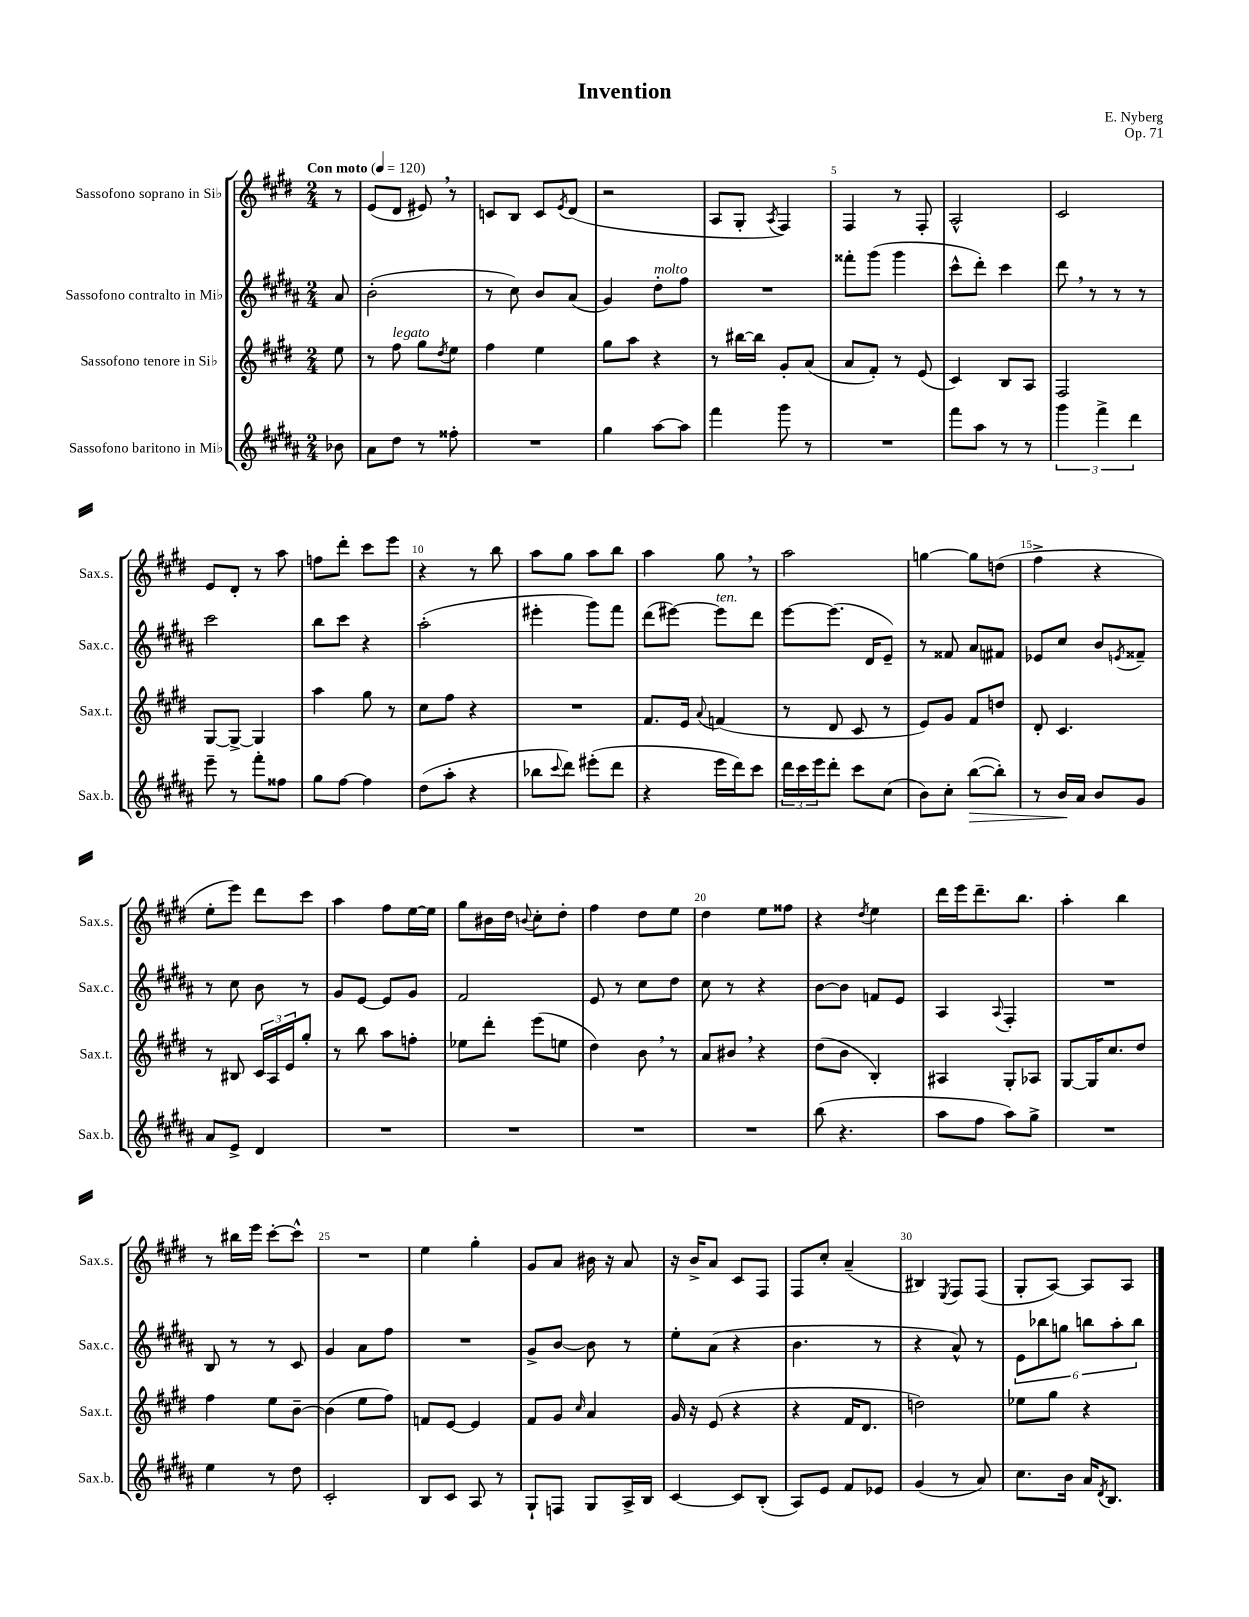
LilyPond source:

\header { title = "Invention" composer = "E. Nyberg" opus = "Op. 71" }
<<
\new StaffGroup <<
\new Staff = "s0" \with { instrumentName = "Sassofono soprano in Sib" shortInstrumentName = "Sax.s." } {
    \clef treble \key e \major \numericTimeSignature \time 2/4 \partial 8 \tempo "Con moto" 4 = 120
    r8 |
    e'8( dis'8 eis'8) \breathe r8 |
    c'8 b8 c'8 \acciaccatura { e'8 } dis'8( |
    r2 |
    a8 gis8-. \acciaccatura { a8 } fis4) |
    fis4 r8 fis8-. |
    a2-^ |
    cis'2 |
    e'8 dis'8-. r8 a''8 |
    f''8 dis'''8-. cis'''8 e'''8 |
    r4 r8 b''8 |
    a''8 gis''8 a''8 b''8 |
    a''4 gis''8 \breathe r8 |
    a''2 |
    g''4~ g''8 d''8( |
    fis''4-> r4 |
    e''8-. e'''8) dis'''8 cis'''8 |
    a''4 fis''8 e''16~ e''16 |
    gis''8 bis'16 dis''16 \appoggiatura { b'8 } cis''8-. dis''8-. |
    fis''4 dis''8 e''8 |
    dis''4 e''8 fisis''8 |
    r4 \acciaccatura { dis''8 } e''4 |
    dis'''16 e'''16 dis'''8.-- b''8. |
    a''4-. b''4 |
    r8 bis''16 e'''16 cis'''8~-. cis'''8-^ |
    R2 |
    e''4 gis''4-. |
    gis'8 a'8 bis'16 r16 a'8 |
    r16 b'16-> a'8 cis'8 fis8 |
    fis8 cis''8-. a'4--( |
    bis4) \acciaccatura { e8 } fis8 fis8( |
    gis8-. a8~) a8 a8 \bar "|." |
}
\new Staff = "s1" \with { instrumentName = "Sassofono contralto in Mib" shortInstrumentName = "Sax.c." } {
    \clef treble \key b \major \numericTimeSignature \time 2/4 \partial 8
    ais'8 |
    b'2-.( |
    r8 cis''8) b'8 ais'8( |
    gis'4) dis''8-.^\markup { \italic "molto" } fis''8 |
    R2 |
    fisis'''8-. gis'''8( gis'''4 |
    cis'''8-^ dis'''8-.) cis'''4 |
    dis'''8 \breathe r8 r8 r8 |
    cis'''2 |
    b''8 cis'''8 r4 |
    ais''2-.( |
    eis'''4-. gis'''8) fis'''8 |
    dis'''8( eis'''8~) eis'''8^\markup { \italic "ten." } dis'''8 |
    e'''8~ e'''8.( dis'16 e'8--) |
    r8 fisis'8 ais'8 fis'8 |
    ees'8 cis''8 b'8 \acciaccatura { e'8 } fisis'8-- |
    r8 cis''8 b'8 r8 |
    gis'8 e'8~ e'8 gis'8 |
    fis'2 |
    e'8 r8 cis''8 dis''8 |
    cis''8 r8 r4 |
    b'8~ b'8 f'8 e'8 |
    ais4 \appoggiatura { ais8 } fis4-. |
    R2 |
    b8 r8 r8 cis'8 |
    gis'4 ais'8 fis''8 |
    R2 |
    gis'8-> b'8~ b'8 r8 |
    e''8-. ais'8( r4 |
    b'4. r8 |
    r4 ais'8-^) r8 |
    \tuplet 6/4 { e'8 bes''8 g''8 b''8 ais''8-. b''8 } \bar "|." |
}
\new Staff = "s2" \with { instrumentName = "Sassofono tenore in Sib" shortInstrumentName = "Sax.t." } {
    \clef treble \key e \major \numericTimeSignature \time 2/4 \partial 8
    e''8 |
    r8 fis''8^\markup { \italic "legato" } gis''8 \acciaccatura { dis''8 } e''8 |
    fis''4 e''4 |
    gis''8 a''8 r4 |
    r8 bis''16~ bis''16 gis'8-. a'8( |
    a'8 fis'8-.) r8 e'8( |
    cis'4) b8 a8 |
    fis2 |
    gis8~ gis8~-> gis4 |
    a''4 gis''8 r8 |
    cis''8 fis''8 r4 |
    R2 |
    fis'8. e'16 \appoggiatura { a'8 } f'4( |
    r8 dis'8 cis'8 r8 |
    e'8) gis'8 fis'8 d''8 |
    dis'8-. cis'4. |
    r8 bis8 \tuplet 3/2 { cis'16 a16 e'16 } gis''8-. |
    r8 b''8 a''8 f''8-. |
    ees''8 dis'''8-. e'''8( e''8 |
    dis''4) b'8 \breathe r8 |
    a'8 bis'8 \breathe r4 |
    dis''8( b'8 b4-.) |
    ais4 gis8-. aes8 |
    gis8~ gis16 cis''8. dis''8 |
    fis''4 e''8 b'8~-- |
    b'4( e''8 fis''8) |
    f'8 e'8~ e'4 |
    fis'8 gis'8 \grace { cis''16 } a'4 |
    gis'16 r16 e'8( r4 |
    r4 fis'16 dis'8. |
    d''2) |
    ees''8 gis''8 r4 \bar "|." |
}
\new Staff = "s3" \with { instrumentName = "Sassofono baritono in Mib" shortInstrumentName = "Sax.b." } {
    \clef treble \key b \major \numericTimeSignature \time 2/4 \partial 8
    bes'8 |
    ais'8 dis''8 r8 fisis''8-. |
    R2 |
    gis''4 ais''8~ ais''8 |
    fis'''4 gis'''8 r8 |
    R2 |
    fis'''8 ais''8 r8 r8 |
    \tuplet 3/2 { gis'''4 fis'''4-> dis'''4 } |
    e'''8-- r8 fis'''8-. fisis''8 |
    gis''8 fis''8~ fis''4 |
    dis''8( ais''8-. r4 |
    bes''8 \appoggiatura { cis'''8 } dis'''8) eis'''8-.( dis'''8 |
    r4 e'''16 dis'''16) cis'''8 |
    \tuplet 3/2 { dis'''16 cis'''16 e'''16 } dis'''8-. cis'''8 cis''8( |
    b'8) cis''8-. b''8~\>( b''8-.) |
    r8 b'16\! ais'16 b'8 gis'8 |
    ais'8 e'8-> dis'4 |
    R2 |
    R2 |
    R2 |
    R2 |
    b''8( r4. |
    ais''8 fis''8 ais''8) gis''8-> |
    R2 |
    e''4 r8 dis''8 |
    cis'2-. |
    b8 cis'8 ais8 r8 |
    gis8-! f8 gis8 ais16-> b16 |
    cis'4~ cis'8 b8-.( |
    ais8) e'8 fis'8 ees'8 |
    gis'4( r8 ais'8) |
    cis''8. b'16 ais'16 \acciaccatura { dis'8 } b8. \bar "|." |
}
>>
>>
\layout { \context { \Score \override BarNumber.break-visibility = ##(#f #t #t) barNumberVisibility = #(every-nth-bar-number-visible 5) } }
